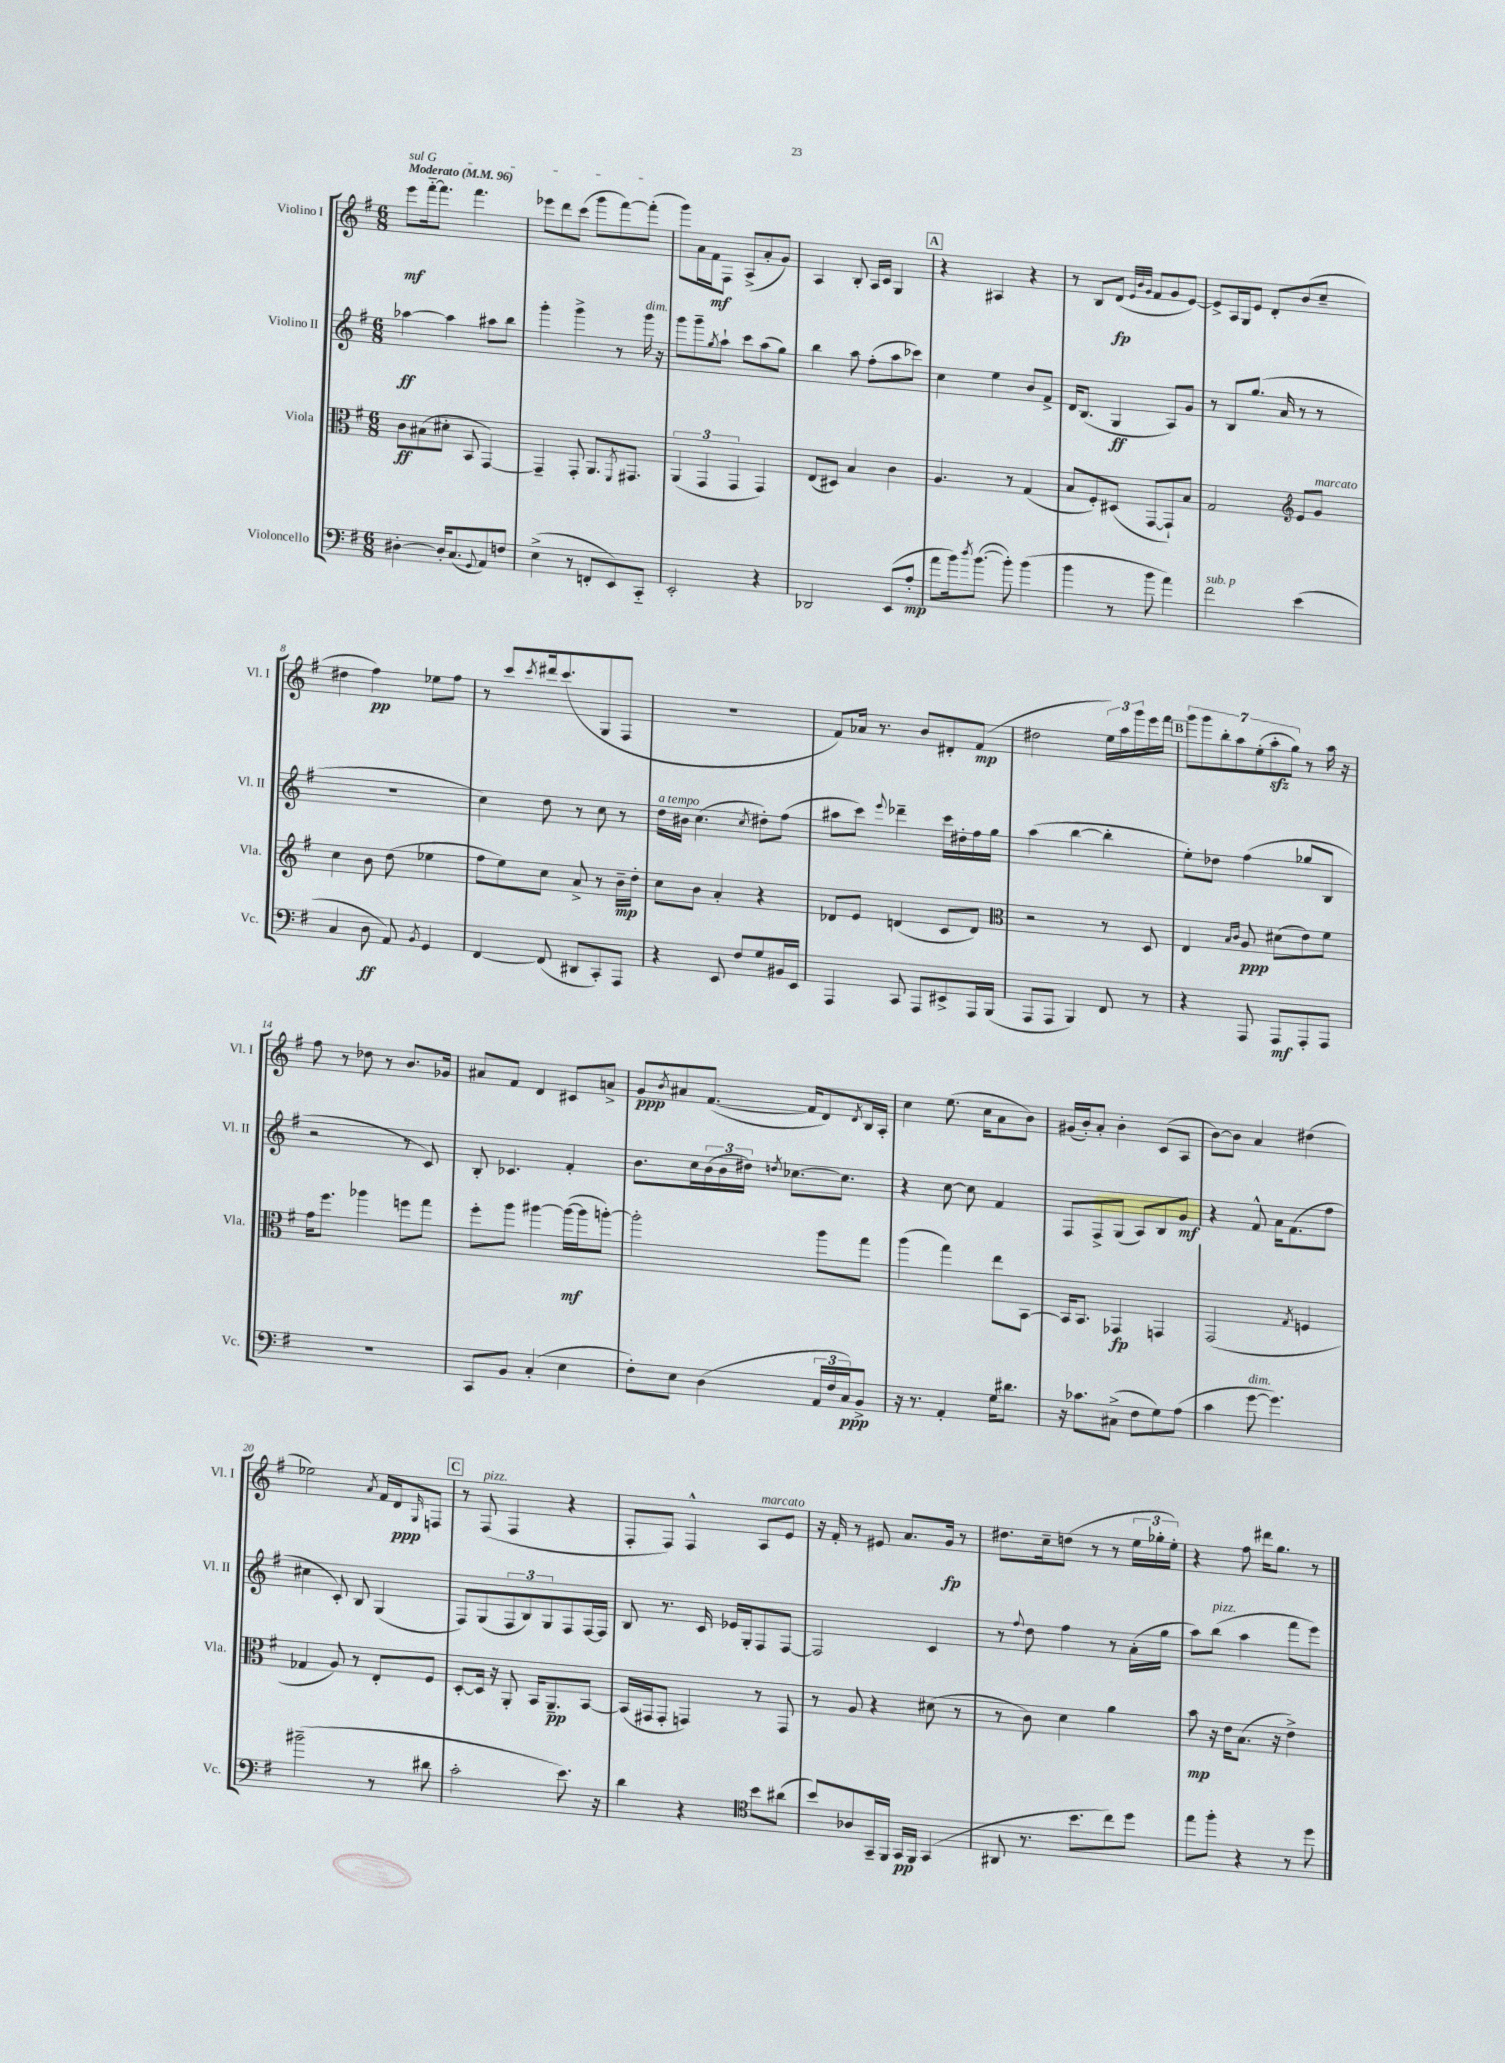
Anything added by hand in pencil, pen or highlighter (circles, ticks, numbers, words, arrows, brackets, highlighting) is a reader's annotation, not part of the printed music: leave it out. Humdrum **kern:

**kern	**dynam	**kern	**dynam	**kern	**dynam	**kern	**dynam
*part4	*part4	*part3	*part3	*part2	*part2	*part1	*part1
*staff4	*staff4	*staff3	*staff3	*staff2	*staff2	*staff1	*staff1
*I"Violoncello	*	*I"Viola	*	*I"Violino II	*	*I"Violino I	*
*I'Vc.	*	*I'Vla.	*	*I'Vl. II	*	*I'Vl. I	*
*clefF4	*	*clefC3	*	*clefG2	*	*clefG2	*
*k[f#]	*	*k[f#]	*	*k[f#]	*	*k[f#]	*
*M6/8	*	*M6/8	*	*M6/8	*	*M6/8	*
*MM96	*	*MM96	*	*MM96	*	*MM96	*
=1	=1	=1	=1	=1	=1	=1	=1
!	!	!	!	!	!	!LO:TX:a:B:t=Moderato	!
!	!	!	!	!	!	!LO:TX:a:i:t=sul G	!
[4D#X'\	.	8c\L	ff	[4aa-X\	ff	8eee\L	mf
.	.	(8B#X\	.	.	.	[16fff#\k	.
.	.	.	.	.	.	8.fff#\J]	.
16D#'/KL]	.	8d#X'\J	.	4aa-\]	.	.	.
(8.C/	.	.	.	.	.	.	.
.	.	8BB/	.	.	.	4.fff#\	.
8qqGG/	.	.	.	.	.	.	.
8AA/)	.	[4GG/)	.	8aa#X\L	.	.	.
8Fn/J	.	.	.	8bb\J	.	.	.
=2	=2	=2	=2	=2	=2	=2	=2
(4E^\	.	4GG~/]	.	4ggg'\	.	8eee-X\L	.
.	.	.	.	.	.	8ddd\	.
8r	.	8GG'/	.	4ggg^\	.	(8ccc\J	.
8FFn'/L	.	8.AA/L	.	.	.	8ggg\L	.
8EE/)	.	.	.	8r	.	[8fff#\)	.
.	.	8qFF#/	.	.	.	.	.
.	.	8.GG#X/J	.	.	.	.	.
!	!	!	!	!LO:TX:a:i:t=dim.	!	!	!
8CC/J	.	.	.	16ggg\	.	(8fff#'\J]	.
.	.	.	.	16r	.	.	.
=3	=3	=3	=3	=3	=3	=3	=3
2EE'/	.	(6AA/	.	8ggg\L	.	8ggg\L)	.
.	.	.	.	8ggg~\	.	16a\L	.
.	.	6GG/	.	.	.	.	.
.	.	.	.	.	.	16f#\J	mf
.	.	.	.	8qgg/	.	.	.
.	.	.	.	8aa`\J	.	8F#\J	.
.	.	6GG/	.	.	.	.	.
.	.	.	.	8ccc\L	.	(8A^/L	.
4r	.	4GG/)	.	(8aa\	.	8a'/	.
.	.	.	.	8gg\J)	.	8g/J)	.
=4	=4	=4	=4	=4	=4	=4	=4
2DD-X/	.	(8E/L	.	4bb\	.	4A/	.
.	.	8D#X/J)	.	.	.	.	.
.	.	4B/	.	8aa\	.	8B'/	.
.	.	.	.	(8ff#'\L	.	16A/LL	.
.	.	.	.	.	.	16c/JJ	.
(8EE/L	.	4c\	.	8aa\	.	4G/	.
8A'/J	mp	.	.	8ccc-X\J)	.	.	.
!!LO:REH:place=s1:t=A
=5	=5	=5	=5	=5	=5	=5	=5
8a\L	.	4.A/	.	4cc\	.	4r	.
16b\k)	.	.	.	.	.	.	.
8qdd/	.	.	.	.	.	.	.
([8.b\J	.	.	.	.	.	.	.
.	.	.	.	4ee\	.	4A#X/	.
8b'\])	.	8r	.	.	.	.	.
(4b\	.	(4G/	.	8b/L	.	4r	.
.	.	.	.	8f#^/J	.	.	.
=6	=6	=6	=6	=6	=6	=6	=6
4b\	.	8B/L	.	16d/KL	.	8r	.
.	.	.	.	(8.B/J	.	.	.
.	.	8F#'/)	.	.	.	8B/L	.
8r	.	(8D#X/J	.	4G/	ff	(8d/J	fp
.	.	.	.	.	.	32qqe/LLL	.
.	.	.	.	.	.	32qqb/	.
.	.	.	.	.	.	32qqg/JJJ	.
8b\	.	[8GG/L	.	.	.	8f#/L	.
4a\)	.	8GG`/])	.	8A/L)	.	8g/	.
.	.	8B/J	.	8g/J	.	[8e/J)	.
=7	=7	=7	=7	=7	=7	=7	=7
!LO:TX:a:i:t=sub. p	!	!	!	!	!	!	!
2f#\	.	2G/	.	8r	.	8e^/L]	.
.	.	.	.	8B/L	.	16A/L	.
.	.	.	.	.	.	16G/J	.
.	.	.	.	(8.gg/J	.	8e/J	.
.	.	.	.	.	.	8d'/L	.
.	.	.	.	16a/	.	.	.
*	*	*clefG2	*	*	*	*	*
(4e\	.	8e/L	.	8r	.	(8b/	.
!	!	!LO:TX:a:i:t=marcato	!	!	!	!	!
.	.	8g/J	.	8r	.	8cc~/J	.
!!LO:LB:g=z
=8	=8	=8	=8	=8	=8	=8	=8
4C/	.	4cc\	.	2.r	.	4dd#X\	.
8D\	ff	8b\	.	.	.	4ff#\)	pp
8AA/)	.	(8dd\	.	.	.	.	.
8qBB/	.	.	.	.	.	.	.
4GG/	.	4ee-X\	.	.	.	8ee-X\L	.
.	.	.	.	.	.	8ff#\J	.
=9	=9	=9	=9	=9	=9	=9	=9
[4FF#/	.	8ff#\L	.	4cc\)	.	8r	.
.	.	8ee\)	.	.	.	8ccc/L	.
.	.	.	.	.	.	8qccc/	.
(8FF#/]	.	8cc\J	.	8dd\	.	16ddd#X/k	.
.	.	.	.	.	.	(8.ccc/	.
8DD#X/L	.	8a^/	.	8r	.	.	.
8CC'/)	.	8r	.	8cc\	.	8G/	.
8AAA/J	.	16b~\LL	mp	8r	.	8F#/J	.
.	.	16dd'\JJ	.	.	.	.	.
=10	=10	=10	=10	=10	=10	=10	=10
!	!	!	!	!LO:TX:a:i:t=a tempo	!	!	!
4r	.	8cc\L	.	16dd\LL	.	2.r	.
.	.	.	.	16b#X\JJ	.	.	.
.	.	8b\J	.	(4.cc\	.	.	.
8EE/	.	4a'/	.	.	.	.	.
8F#/L	.	.	.	.	.	.	.
.	.	.	.	8qcc/	.	.	.
8G/	.	4r	.	8dd#X'\L)	.	.	.
16BB#X/L	.	.	.	(8ff#\J	.	.	.
16EE/JJ	.	.	.	.	.	.	.
=11	=11	=11	=11	=11	=11	=11	=11
4AAA/	.	8d-X/L	.	8aa#X\L	.	8f#/L)	.
.	.	8e/J	.	8ccc\J)	.	16a-X/Jk	.
.	.	.	.	.	.	8.r	.
.	.	.	.	8qqeee/	.	.	.
8CC/	.	(4dn/	.	4ddd-X~\	.	.	.
8AAA/L	.	.	.	.	.	8b/L	.
8EE#X^/	.	8c/L	.	16ccc\LL	.	8d#X'/	.
.	.	.	.	16dd#X'\	.	.	.
16AAA/L	.	8d/J)	.	16ff#\	.	(8f#/J	mp
(16BBB/JJ	.	.	.	16gg\JJ	.	.	.
=12	=12	=12	=12	=12	=12	=12	=12
*	*	*clefC3	*	*	*	*	*
8AAA/L	.	2r	.	(4aa\	.	2dd#X\	.
8AAA/J	.	.	.	.	.	.	.
4BBB/)	.	.	.	[4bb\	.	.	.
8FF#/	.	8r	.	4bb'\]	.	24ee\LL)	.
.	.	.	.	.	.	24aa\	.
.	.	.	.	.	.	24ggg\	.
8r	.	8D/	.	.	.	16eee\	.
.	.	.	.	.	.	16fff#\JJ	.
!!LO:REH:place=s1:t=B
=13	=13	=13	=13	=13	=13	=13	=13
4r	.	4E/	.	8ee'\L)	.	14ggg\L	.
.	.	.	.	.	.	14ggg\	.
.	.	.	.	8dd-X\J	.	.	.
.	.	.	.	.	.	14bb'\	.
.	.	.	.	.	.	14aa\	.
.	.	16qqB/LL	.	.	.	.	.
.	.	16qqc/JJ	.	.	.	.	.
8AAA/	.	8A/	ppp	(4ff#\	.	.	.
.	.	.	.	.	.	(14ee'\	.
.	.	.	.	.	.	14aazz'\	.
8AAA/L	mf	(8d#X\L	.	.	.	.	.
.	.	.	.	.	.	14gg\J)	.
8AAA'/	.	8e\)	.	8gg-X/L	.	8r	.
8AAA/J	.	8f#\J	.	8B/J	.	16aa\	.
.	.	.	.	.	.	16r	.
!!LO:LB:g=z
=14	=14	=14	=14	=14	=14	=14	=14
2.r	.	16g\KL	.	2r	.	8ff#\	.
.	.	8.ff#\J	.	.	.	.	.
.	.	.	.	.	.	8r	.
.	.	4aa-X\	.	.	.	8dd-X\	.
.	.	.	.	.	.	8r	.
.	.	8ffn\L	.	8r	.	8.b/L	.
.	.	8gg\J	.	8c/)	.	.	.
.	.	.	.	.	.	16g-X/Jk	.
=15	=15	=15	=15	=15	=15	=15	=15
8CC/L	.	8ff#'\L	.	8B'/	.	8a#X/L	.
8BB/J	.	8aa\J	.	4.c-X/	.	8f#/J	.
(4C'/	.	[4aa#X\	.	.	.	4d/	.
4E\	.	(16aa#\LL_	mf	4f#'/	.	8c#X/L	.
.	.	16aa#\J]	.	.	.	.	.
.	.	[8aan'\J)	.	.	.	8an^/J	.
=16	=16	=16	=16	=16	=16	=16	=16
8F#'\L)	.	2aa'\]	.	8.b\L	.	8g/L	ppp
.	.	.	.	.	.	8qb/	.
8E\J	.	.	.	.	.	8a#X/	.
.	.	.	.	16cc\L	.	.	.
(4D\	.	.	.	(24b\	.	([8.f#/J	.
.	.	.	.	24b\	.	.	.
.	.	.	.	24dd#X\JJ)	.	.	.
.	.	.	.	8qddn/	.	.	.
.	.	.	.	[8.cc-X\L	.	.	.
.	.	.	.	.	.	16f#/KL]	.
24AA/LL	.	8aa\L	.	.	.	8d/)	.
24F#/	.	.	.	.	.	.	.
.	.	.	.	8.cc-\J]	.	.	.
24C/J)	ppp	.	.	.	.	.	.
.	.	.	.	.	.	8qd/	.
8BB^/J	.	8gg\J	.	.	.	16B/L	.
.	.	.	.	.	.	16A'/JJ	.
=17	=17	=17	=17	=17	=17	=17	=17
16r	.	(4aa\	.	4r	.	4cc\	.
8.r	.	.	.	.	.	.	.
4AA'/	.	4gg\)	.	[8cc\	.	(8.ee\	.
.	.	.	.	8cc\]	.	.	.
.	.	.	.	.	.	16cc\KL	.
16G\KL	.	8ee\L	.	4f#/	.	8a\	.
8.d#X\J	.	.	.	.	.	.	.
.	.	[8BB\J	.	.	.	8b\J)	.
=18	=18	=18	=18	=18	=18	=18	=18
16r	.	16BB/KL]	.	8F#/L	.	(16g#X/LL	.
8.c-X\L	.	8.BB/J	.	.	.	16b'/J)	.
.	.	.	.	8F#^/	.	8a'/J	.
(8C#X^\J	.	4GG-X/	fp	(8G/J	.	4b'\	.
8F#\L	.	.	.	8A/L)	.	.	.
8G\)	.	4GGn/	.	8B/	.	(8c/L	.
(8A\J	.	.	.	8g/J	mf	8A/J	.
=19	=19	=19	=19	=19	=19	=19	=19
4c\	.	(2GG/	.	4r	.	[8b\L)	.
.	.	.	.	.	.	8b\J]	.
!LO:TX:a:i:t=dim.	!	!	!	!	!	!	!
[8g\	.	.	.	8f#^^/	.	4a/	.
4.g\])	.	.	.	16a\KL	.	.	.
.	.	.	.	(8.f#\	.	.	.
.	.	8qG/	.	.	.	.	.
.	.	4Fn/	.	.	.	(4dd#X\	.
.	.	.	.	8ff#\J	.	.	.
!!LO:LB:g=z
=20	=20	=20	=20	=20	=20	=20	=20
(2b#X~\	.	4G-X/	.	4cc#X\	.	2ee-X\)	.
.	.	8A/)	.	8c'/)	.	.	.
.	.	8r	.	8B/	.	.	.
.	.	.	.	.	.	8qa/	.
8r	.	8E'/L	.	(4G/	.	16f#/LL	.
.	.	.	.	.	.	16d/J	ppp
.	.	.	.	.	.	16qqG/	.
8d#X\	.	8F#/J	.	.	.	8Fn/J	.
!!LO:REH:place=s1:t=C
=21	=21	=21	=21	=21	=21	=21	=21
2c'\	.	[8D'/L	.	8F#/L)	.	8r	.
!	!	!	!	!	!	!LO:TX:a:i:t=pizz.	!
.	.	16D/Jk]	.	(8G/	.	(8F#/	.
.	.	16r	.	.	.	.	.
.	.	8AA'/	.	12F#/	.	4F#/	.
.	.	.	.	12B/)	.	.	.
.	.	16BB/KL	.	.	.	.	.
.	.	.	.	12G/	.	.	.
.	.	8.AA~/	pp	.	.	.	.
8.e\)	.	.	.	8F#/	.	4r	.
.	.	[8BB/J	.	[16F#/L	.	.	.
16r	.	.	.	16F#/JJ]	.	.	.
=22	=22	=22	=22	=22	=22	=22	=22
4d\	.	(16BB/LL]	.	8B/	.	8F#'/L	.
.	.	16GG#X/J	.	.	.	.	.
.	.	8GG#'/J	.	8.r	.	8F#/J)	.
4r	.	4GGn/)	.	.	.	4F#^^/	.
.	.	.	.	16c/	.	.	.
.	.	.	.	16e-X/LL	.	.	.
.	.	.	.	16G'/J	.	.	.
*clefC4	*	*	*	*	*	*	*
!	!	!	!	!	!	!LO:TX:a:i:t=marcato	!
8b\L	.	8r	.	8F#/	.	8A/L	.
(8a#X\J	.	8GG/	.	[8F#/J	.	8e/J	.
=23	=23	=23	=23	=23	=23	=23	=23
8b/L)	.	8r	.	2F#/]	.	16r	.
.	.	.	.	.	.	16f#'/	.
8A-X/	.	8A/	.	.	.	8r	.
16GG~/L	.	4r	.	.	.	8e#X/	.
16FF#/JJ	.	.	.	.	.	.	.
16GG/LL	pp	.	.	.	.	8.a/L	.
16FF#/JJ	.	.	.	.	.	.	.
(4GG/	.	(8d#X\	.	4c/	.	.	.
.	.	.	.	.	.	16g/Jk	fp
.	.	8r	.	.	.	8r	.
=24	=24	=24	=24	=24	=24	=24	=24
8AA#X/	.	8r	.	8r	.	8.dd#X\L	.
.	.	.	.	8qqff#/	.	.	.
8.r	.	8c\)	.	8dd\	.	.	.
.	.	.	.	.	.	16cc~\k	.
.	.	4d\	.	4ff#\	.	(8ddn\J	.
8.b\L	.	.	.	.	.	.	.
.	.	.	.	.	.	8r	.
8cc\)	.	4a\	.	8r	.	8r	.
8dd\J	.	.	.	(16a'\LL	.	24ee\LL	.
.	.	.	.	.	.	24gg-X'\	.
.	.	.	.	16gg\JJ	.	.	.
.	.	.	.	.	.	24ee'\JJ)	.
=25	=25	=25	=25	=25	=25	=25	=25
8ee\L	.	8b\	mp	8aa\L)	.	4r	.
!	!	!	!	!LO:TX:a:i:t=pizz.	!	!	!
8ff#'\J	.	16r	.	(8bb\J	.	.	.
.	.	16e\KL	.	.	.	.	.
4r	.	(8.B\J	.	4aa\	.	8ff#\	.
.	.	.	.	.	.	16ddd#X\KL	.
.	.	16r	.	.	.	8.gg\J	.
8r	.	4e^\)	.	8fff#\L	.	.	.
8dd\	.	.	.	8eee\J)	.	8r	.
==	==	==	==	==	==	==	==
*-	*-	*-	*-	*-	*-	*-	*-
